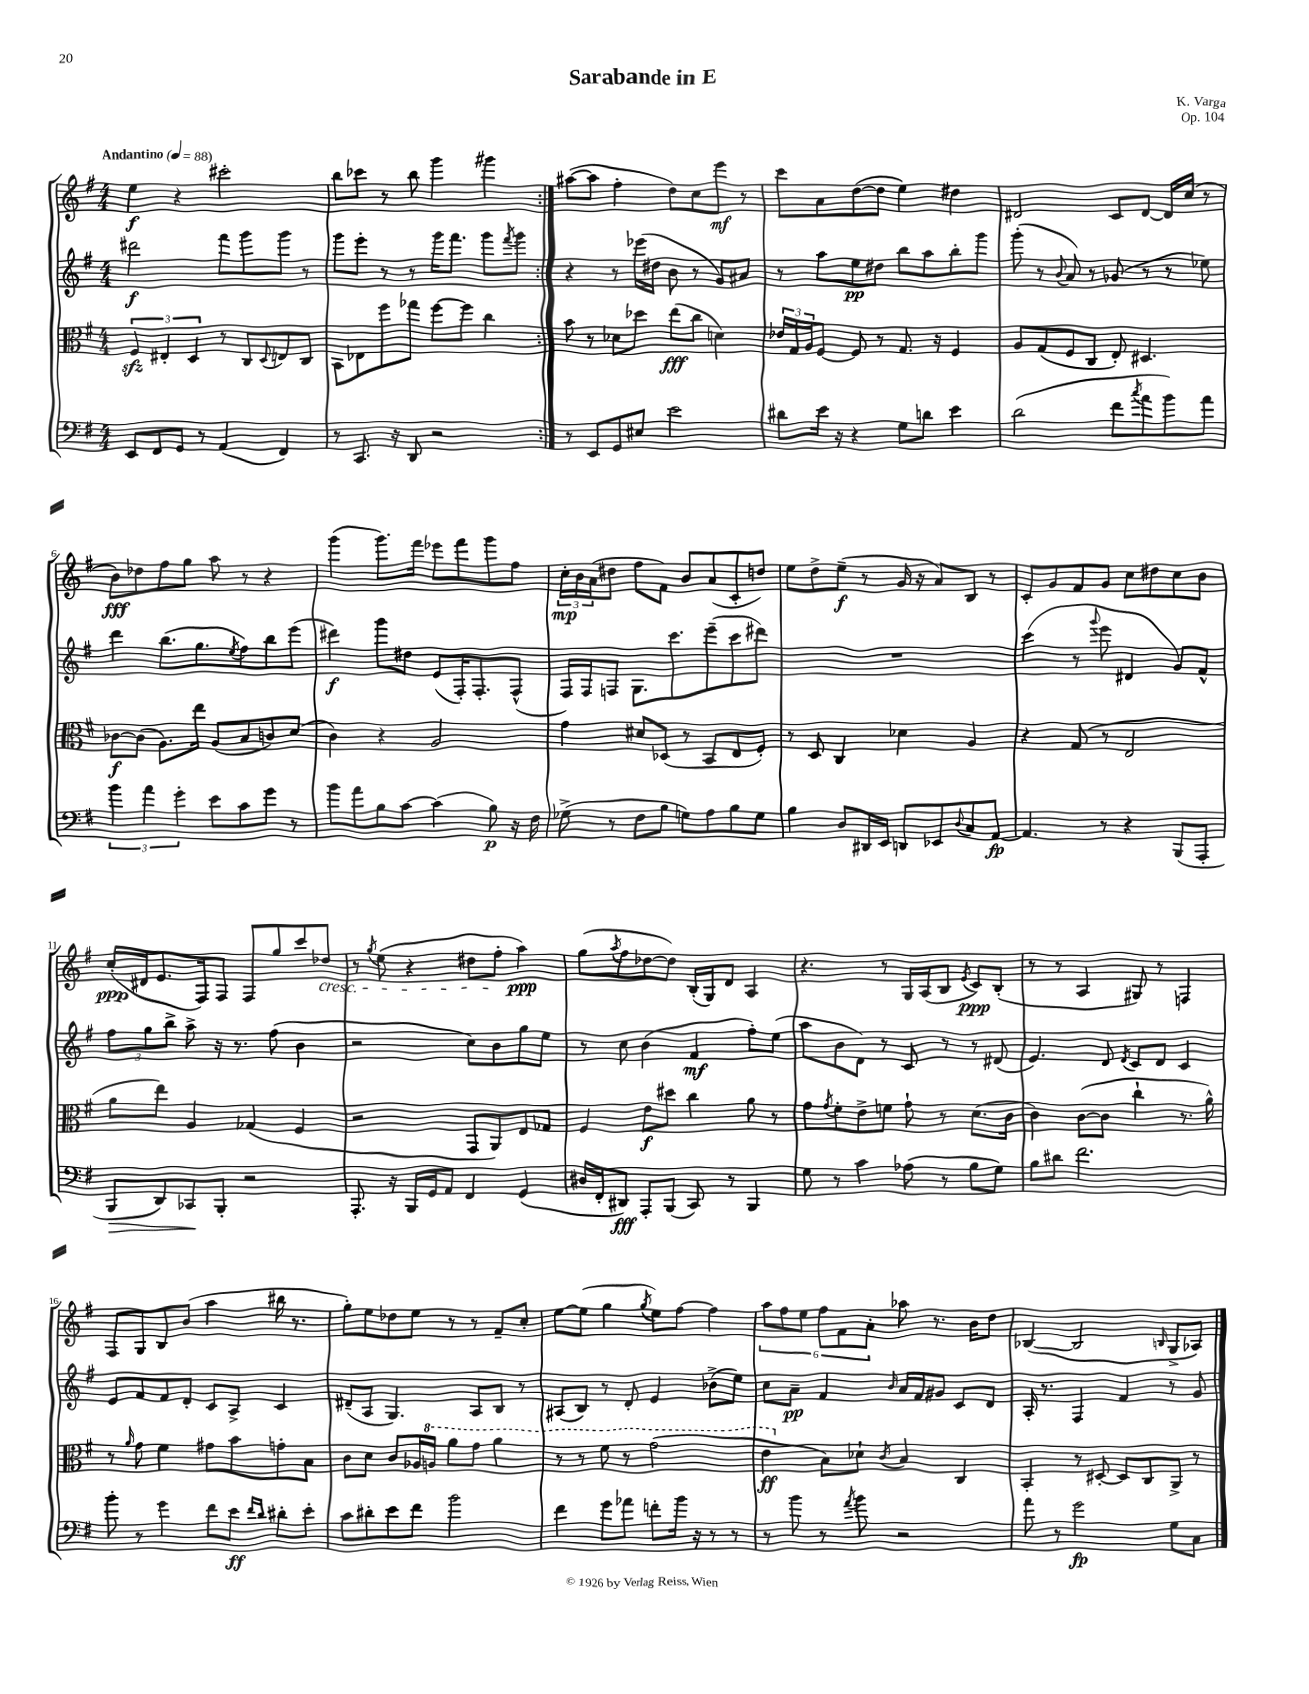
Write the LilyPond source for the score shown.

\header { title = "Sarabande in E" composer = "K. Varga" opus = "Op. 104" }
<<
\new StaffGroup <<
\new Staff = "s0" {
    \clef treble \key g \major \numericTimeSignature \time 4/4 \tempo "Andantino" 4 = 88
    \repeat volta 2 { e''4\f r4 cis'''2-. |
    b''8 ces'''8 r8 b''8 g'''4 gis'''4 | }
    ais''8~( ais''8 fis''4-. d''8) c''8 e'''8\mf r8 |
    c'''8 a'8 d''8~( d''8 e''4) dis''4 |
    dis'2 c'8 dis'8~ dis'16 c''16( r8 |
    b'8\fff) des''8 fis''8 g''8 a''8 r8 r4 |
    g'''4( g'''8.) fis'''16 ees'''8 fis'''8 g'''8 fis''8 |
    \tuplet 3/2 { c''16-.\mp b'16 a'16( } dis''8 fis''8 fis'8) b'8 a'8( c'8-. d''8) |
    e''8 d''8-> e''8--\f( r8 g'16 r16 a'8) b8 r8 |
    c'8-. g'8 fis'8 g'8 c''8 dis''8 c''8 b'8 |
    c''16-.\ppp( dis'16 e'8. fis16) fis8 fis8 g''8 c'''8 des''8\cresc |
    r8 \acciaccatura { g''8 } e''8( r4 dis''8 fis''8-.\! a''4\ppp) |
    g''8( \acciaccatura { a''8 } fis''8 des''8~ des''8) b16-.( g16) d'8 a4 |
    r4. r8 g16 a16( b8 \acciaccatura { e'8 } c'8\ppp) b8-.( |
    r8 r8 a4 gis8) r8 f4 |
    fis8 g8 b8 b'8( a''4 bis''16 r8. |
    g''8-.) e''8 des''8 e''8 r8 r8 fis'8-- c''8-. |
    e''8~ e''8( g''4 \acciaccatura { g''8 } e''8) fis''8~ fis''4 |
    \tuplet 6/4 { a''8 fis''8 e''8 fis''8 fis'8 a'8-. } aes''8 r8. b'16 d''8 |
    bes4~( bes2 \grace { b16 } g8-> aes8) \bar "|." |
}
\new Staff = "s1" {
    \clef treble \key g \major \numericTimeSignature \time 4/4
    \repeat volta 2 { dis'''2\f fis'''8 g'''8 g'''8 r8 |
    g'''8 e'''8-. r8 r8 g'''16 fis'''8. g'''8 \acciaccatura { fis'''8 } g'''8 | }
    r4 r8 ees'''16( dis''16 b'8 r8 g'8) ais'8 |
    r8 a''8 e''8\pp dis''8 b''8 a''8 b''8-. g'''8 |
    g'''8-.( r8 \appoggiatura { b'8 } a'8) r8 ges'8( r8 r8 ees''8) |
    d'''4 b''8.( g''8. \acciaccatura { e''8 } fis''8) b''8 e'''8( |
    dis'''4\f) g'''8 dis''8 e'8( fis16-.) fis8.-. fis8-^( |
    fis16) fis16 f8 g8. c'''8. e'''8--( c'''8 dis'''8) |
    R1 |
    c'''4( r8 \appoggiatura { g'''8 } e'''8 dis'4 g'8) fis'8-^ |
    \tuplet 3/2 { fis''8 g''8 b''8-> } a''8-> r16 r8. fis''8( b'4 |
    r2 c''8) b'8 g''8 e''8 |
    r8 c''8 b'4( fis'4\mf fis''8-.) e''8( |
    a''8 b'8 d'8) r8 c'8 r8 r8 dis'8( |
    e'4.) d'8 \acciaccatura { d'8 } c'8 d'8 c'4 |
    e'8 fis'8 fis'8 d'8-. c'8 a8-> c'4 |
    dis'8--( a8 g4.) a8 b8 r8 |
    ais8( b8) r8 d'8-. e'4 bes'8->( e''8) |
    c''8 a'8--\pp fis'4 \grace { b'16 } a'16 fis'16 gis'8 c'8 d'8 |
    a16-. r8. fis4 fis'4 r8 g'8 \bar "|." |
}
\new Staff = "s2" {
    \clef alto \key g \major \numericTimeSignature \time 4/4
    \repeat volta 2 { \tuplet 3/2 { fis4\sfz eis4-. d4 } r8 c8 \appoggiatura { d8 } e8 c8 |
    b,8 ees8 fis''8 ges''8 fis''8~ fis''8 c''4 | }
    b'8 r8 des'8 des''8 e''8\fff( c''8 d'4) |
    \tuplet 3/2 { ees'16 g16 a16 } fis8~ fis8 r8 g8. r16 fis4 |
    a8 g8( fis8 c8 e8-.) dis4. |
    ces'8~\f ces'8( a8.) e''16 a8( b8 c'8) d'8( |
    c'4) r4 a2 |
    g'4 dis'8 des8( r8 b,8 e8 fis8-.) |
    r8 d8 c4 des'4 a4 |
    r4 g8( r8 e2 |
    a'8 e''8) a4 ges4( fis4 |
    r2 g,8 a,8) e8 ges8 |
    fis4 e'8\f dis''8 c''4 a'8 r8 |
    g'8 \acciaccatura { g'8 } fis'8-. e'8-> f'8 g'8-! r8 d'8.( c'16 |
    c'4) c'8~( c'8 c''4-! r8. a'16-^) |
    r8 \grace { a'16 } g'8 fis'4 gis'8 b'8 g'8-. b8 |
    c'8 d'8 c'8 aes16 \ottava #1 a'!16 a''8 g''8 a''4 |
    r8 r8 fis''8 r8 g''2( |
    e''4\ff \ottava #0 b8) des'8-! \acciaccatura { c'8 } b4 c4 |
    b,4-. r8 dis8~-. dis8 c8 a,8-> r8 \bar "|." |
}
\new Staff = "s3" {
    \clef bass \key g \major \numericTimeSignature \time 4/4
    \repeat volta 2 { e,8 fis,8 g,8 r8 a,4( fis,4) |
    r8 c,8. r16 d,8 r2 | }
    r8 e,8 g,8 eis8 e'2 |
    dis'8 e'16 r16 r4 g8 d'8 e'4 |
    d'2( fis'8 \acciaccatura { c''8 } a'8 b'8) a'8 |
    \tuplet 3/2 { b'4 a'4 g'4-. } e'8 c'8 g'8 r8 |
    b'8 a'8 b8 c'8~ c'4( b8\p) r16 fis16 |
    ges8->( r8 fis8 b8 g8) a8 b8 g8 |
    b4 d8 dis,16 e,16 d,8 ees,8 \appoggiatura { d8 } c8 a,8~\fp |
    a,4. r8 r4 b,,8( a,,8-. |
    b,,8\> d,8) ces,8\! b,,8-. r2 |
    a,,8.-. r16 b,,16 g,16 a,8 fis,4 g,4( |
    dis16 fis,16-. dis,8\fff) a,,8-. b,,8( c,8) r8 b,,4 |
    g8 r8 c'4 aes8( r8 b8 g8) |
    b8 dis'8 fis'2. |
    b'8-. r8 g'4 fis'8 e'8\ff \grace { fis'16 d'16 } dis'8-. e'8-. |
    c'8 dis'8-. e'8 fis'8 b'2 |
    fis'4 g'8 aes'8 f'8-. b'16 r16 r8 r8 |
    r8 b'8 r8 \acciaccatura { a'8 } b'8 r2 |
    a'8 r8 g'2\fp g8 c8 \bar "|." |
}
>>
>>
